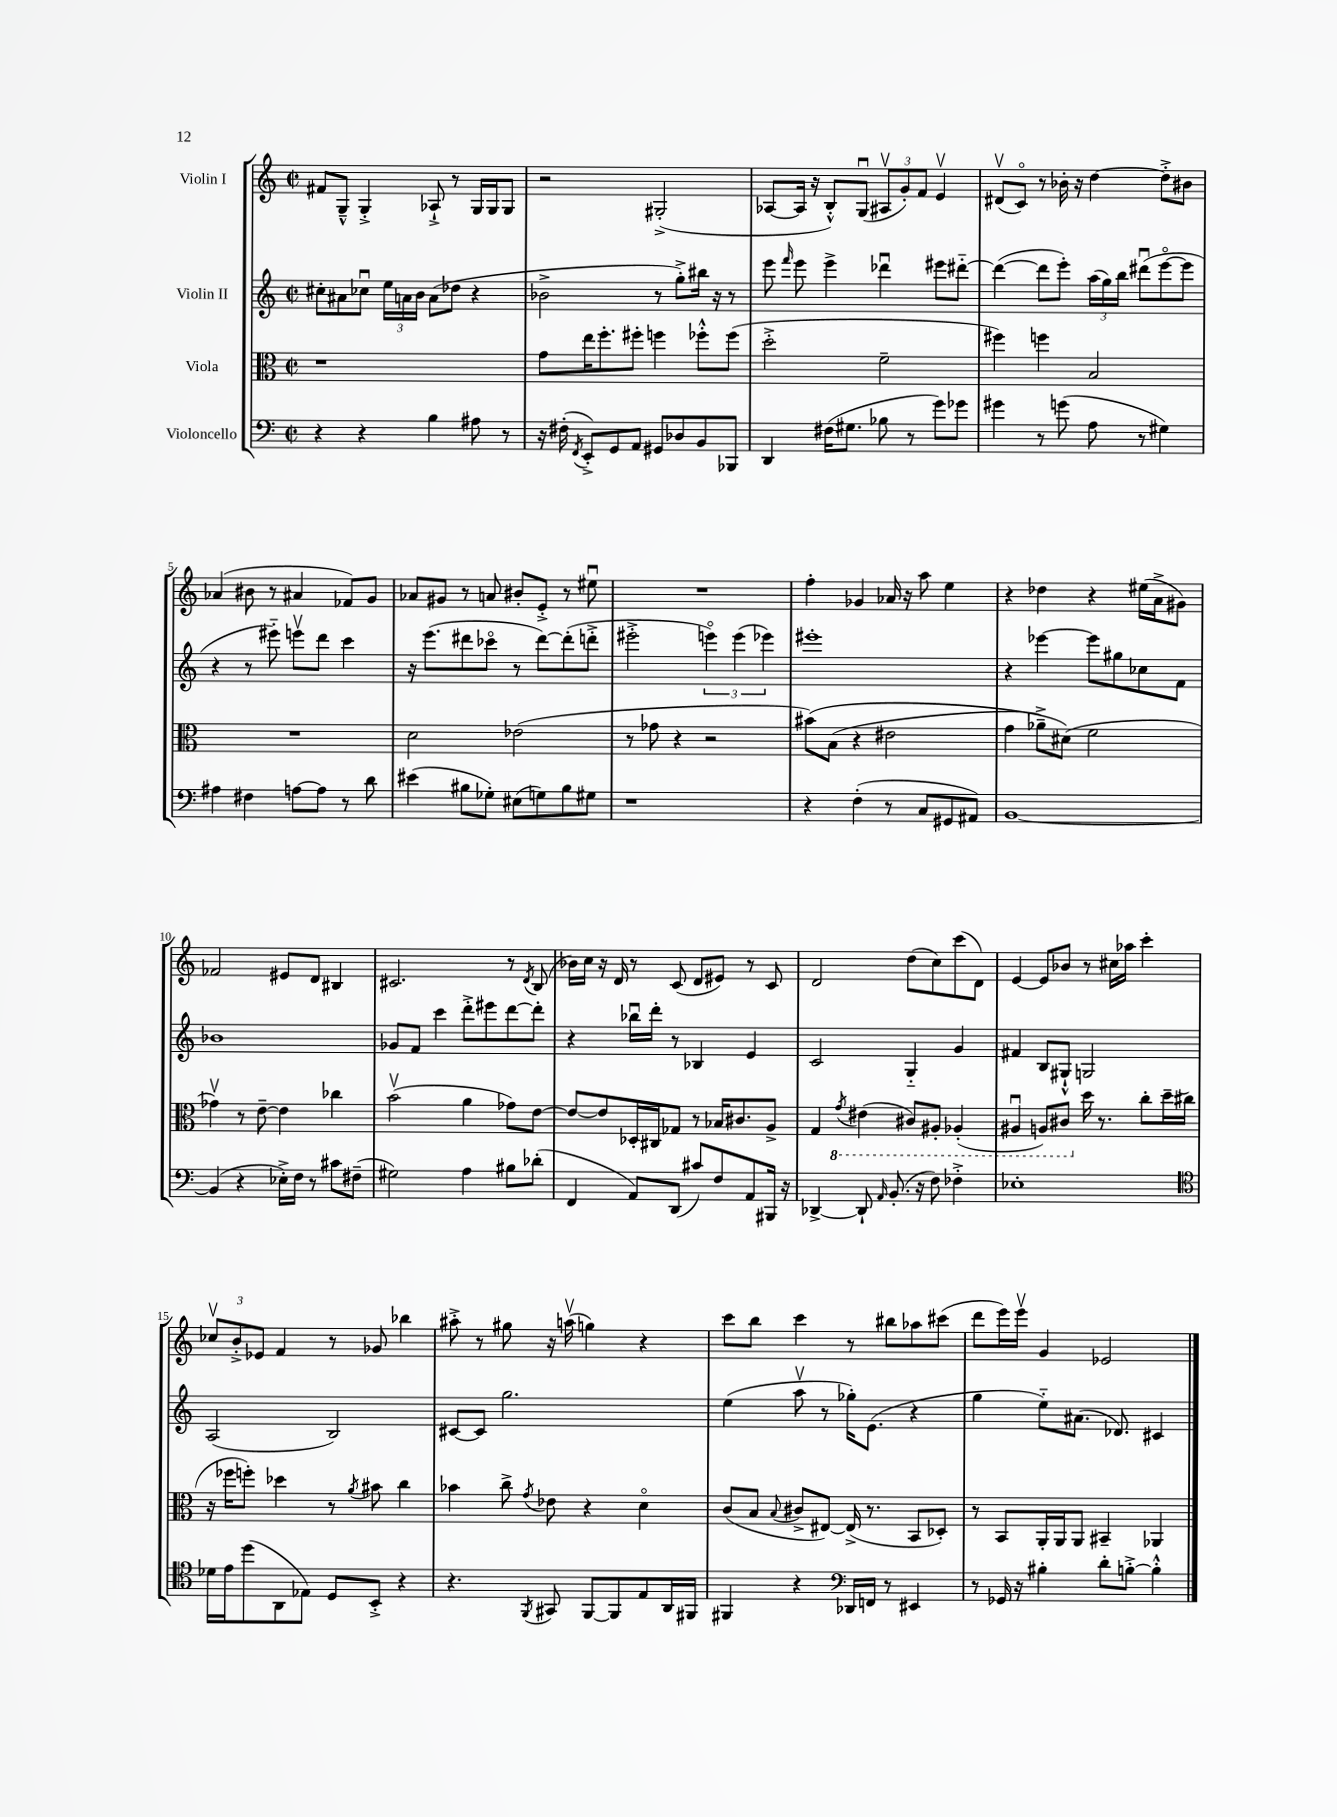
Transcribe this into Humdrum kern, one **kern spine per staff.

**kern	**kern	**kern	**kern
*staff4	*staff3	*staff2	*staff1
*clefF4	*clefC3	*clefG2	*clefG2
*k[]	*k[]	*k[]	*k[]
*M2/2	*M2/2	*M2/2	*M2/2
*met(c|)	*met(c|)	*met(c|)	*met(c|)
4r	1r	8cc#'	8f#
.	.	8a#	8G~^^
4r	.	8cc-u	4G'^
.	.	24ee	.
.	.	24a	.
.	.	24b	.
4B	.	(8a	8A-`^
.	.	8dd-	8r
8A#	.	4r	16G
.	.	.	16G
8r	.	.	8G
=	=	=	=
16r	8g	2b-^	2r
(16F#'	.	.	.
8qFF	.	.	.
8EE'^)	16ee	.	.
.	8.ff'	.	.
8GG	.	.	.
8AA	8ff#'	.	.
8GG#	4ff	8r	(2G#'^
8D-	.	8gg'^)	.
8BB	8ff-'^^	16bb#	.
.	.	16r	.
8BBB-	(8ff-	8r	.
=	=	=	=
4DD	2dd'^	8eee	[8A-
.	.	16qqfff	.
.	.	8eee	16A-]
.	.	.	16r
(16F#	.	4eee^	8B'^^)
8.G#	.	.	.
.	.	.	(8Gu
8B-	2f~	4ddd-u	12A#v
.	.	.	12g')
8r	.	.	.
.	.	.	12f
8g)	.	8eee#	4ev
8g-	.	[8ddd#'~	.
=	=	=	=
4g#	4ff#)	(4ddd#_	(8d#v
.	.	.	8co)
8r	4ff	8ddd#]	8r
(8g	.	8eee')	16b-'
.	.	.	16r
8A	2B	(24aa	[4dd
.	.	24gg)	.
.	.	24bb	.
8r	.	(8ddd#u	.
4G#)	.	[8eeeo	8dd'^]
.	.	8eee]	8b#
=	=	=	=
4A#	1r	4r	(4a-
4F#	.	8r	8b#
.	.	8eee#'~)	8r
[8A	.	8eeev	4a#
8A]	.	8ddd	.
8r	.	4ccc	8f-)
8d	.	.	8g
=	=	=	=
(4e#	2d	16r	8a-
.	.	(8.eee	.
.	.	.	8g#
8B#	.	8ddd#	8r
8G-')	.	8ccc-o	8a
(8E#	(2e-	8r	8b#'
8G)	.	[8ddd#)	8e'^
8B#	.	(8ddd#']	8r
8G#	.	8ddd'^	8ee#u
=	=	=	=
1r	8r	2eee#'^	1r
.	8g-	.	.
.	4r	.	.
.	2r	6eeeo)	.
.	.	(6eee	.
.	.	6eee-)	.
=	=	=	=
4r	&(8b#)	1eee#'	4ff'
.	(8B	.	.
(4F'	4r	.	4g-
8r	2e#	.	16a-
.	.	.	16r
8C	.	.	8aa
8GG#	.	.	4ee
8AA#)	.	.	.
=	=	=	=
[1BB	4g	4r	4r
.	8a-~^)	[4eee-	4dd-
.	(8d#&)	.	.
.	2f	8eee-]	4r
.	.	8gg#	.
.	.	8cc-	(16ee#
.	.	.	16a^
.	.	8f	8g#)
=	=	=	=
(4BB]	4g-v)	1b-	2f-
4r	8r	.	.
.	[8e~	.	.
16E-'^)	4e]	.	8e#
16F	.	.	.
8r	.	.	8d
8c#	4cc-	.	4B#
(8F#~	.	.	.
=	=	=	=
2G#)	(2bv	8g-	2.c#
.	.	8f	.
.	.	4ccc	.
4A	4a	8ddd'^	.
.	.	8eee#	.
8B#	8g-)	[8ddd	8r
.	.	.	8qd
(8d-'	[8e	8ddd']	(8B
=	=	=	=
4FF	8e_	4r	16b-)
.	.	.	16cc
.	8e]	.	16r
.	.	.	16d
8AA)	16D-'	16bb-u	8r
.	16C#	16ddd'	.
(8DD	8G-	8r	(8c
8c#)	8r	4B-	8d
8F	16B-	.	8e#)
.	8.c#	.	.
8AA	.	4e	8r
16BBB#	8A^	.	8c
16r	.	.	.
=	=	=	=
[4DD-^	4G	2c	2d
.	8qG	.	.
8DD-`]	(4E#	.	.
16qqAA	.	.	.
(8.BB'	.	.	.
.	8C#)	4G'~	(8dd
16r	.	.	.
8F)	8AA#'	.	8cc)
4F-'^	(4AA-'	4g	(8ccc
.	.	.	8d)
=	=	=	=
1E-'	4AA#u	4f#	[4e
.	8AA)	8B	8e]
.	8C#	8G#`^^	8b-
.	16dd	2G	8r
.	8.r	.	.
.	.	.	16cc#
.	.	.	16aa-
.	8cc'	.	4ccc'
.	16dd~	.	.
.	(16cc#	.	.
=	=	=	=
*clefC4	*	*	*
16d-	16r	(2A	12cc-v
16e	16ff-	.	.
.	.	.	12b'^
(8dd	8ff')	.	.
.	.	.	12e-
8AA	4dd-	.	4f
8E-)	.	.	.
8D	8r	2B)	8r
.	8qa	.	.
8BB'^	8b#	.	8g-
4r	4cc	.	4bb-
=	=	=	=
4.r	4b-	[8c#	8aa#'^
.	.	8c#]	8r
.	8cc^	2.gg	8gg#
8qFF	8qg	.	.
8GG#	8e-	.	16r
.	.	.	(16aav
[8FF	4r	.	4gg)
8FF]	.	.	.
8E	4do	.	4r
16AA	.	.	.
16FF#	.	.	.
=	=	=	=
4FF#	(8c	(4ee	8ccc
.	8B	.	8bb
.	8qqB	.	.
4r	8c#^	8aav	4ccc
.	[8E#)	8r	.
*clefF4	*	*	*
16DD-	(16E#^]	16gg-')	8r
16FF	8.r	(8.e	.
8r	.	.	8bb#
4EE#	8BB	4r	8aa-
.	8D-')	.	(8ccc#
=	=	=	=
8r	8r	4gg	8ddd
16GG-	8BB	.	16eee)
16r	.	.	16eeev
4B#'	16AA'	8ee'~)	4g
.	16AA	.	.
.	8AA	(8.a#	.
8d'	4BB#~	.	2e-
.	.	8.d-)	.
[8B'^	.	.	.
4B'^^]	4AA-	4c#	.
==	==	==	==
*-	*-	*-	*-
